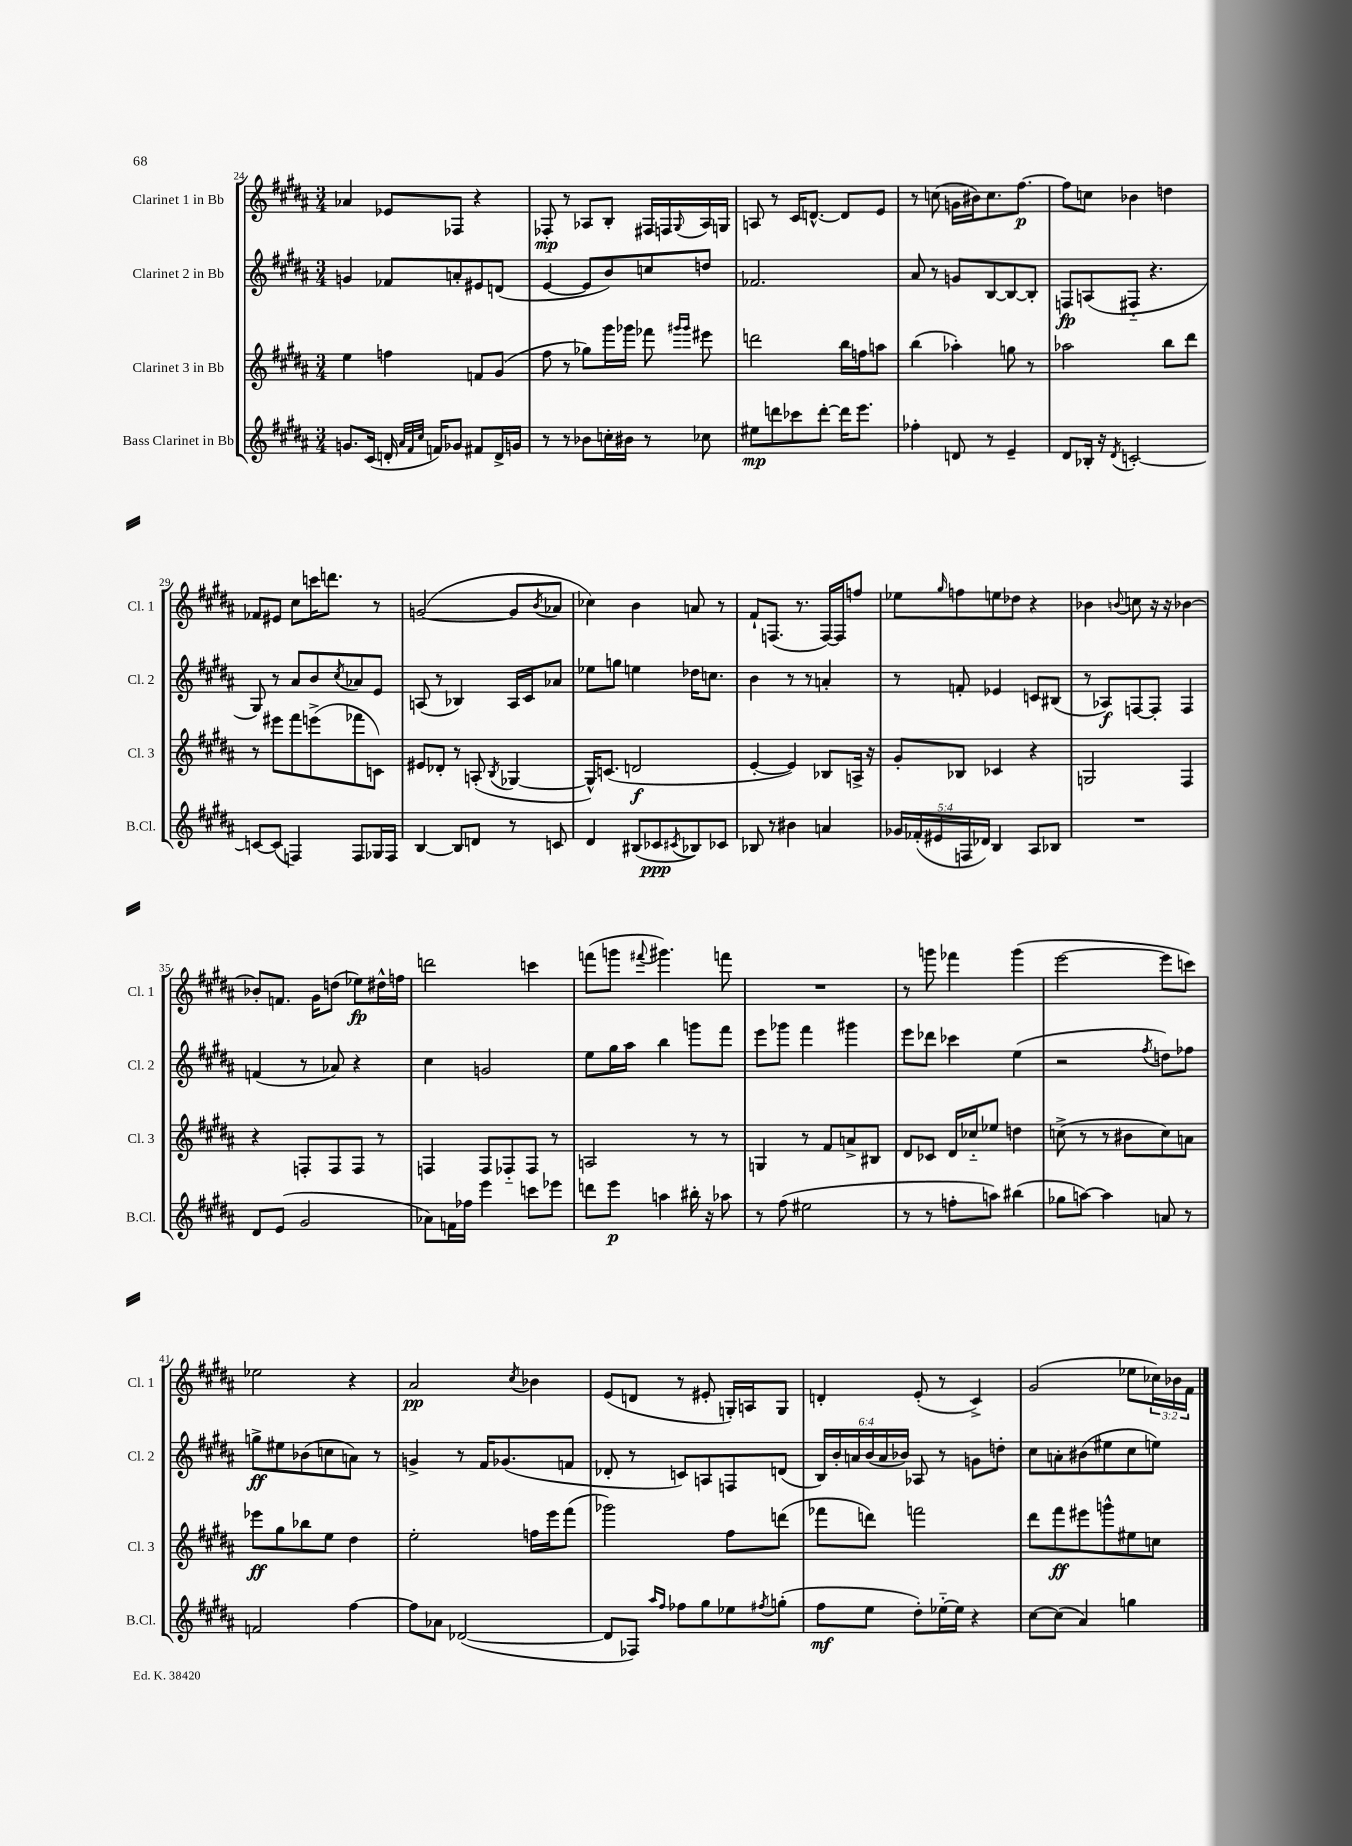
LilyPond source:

<<
\new StaffGroup <<
\new Staff = "s0" \with { instrumentName = "Clarinet 1 in Bb" shortInstrumentName = "Cl. 1" } {
    \clef treble \key b \major \numericTimeSignature \time 3/4 \override Staff.TupletNumber.text = #tuplet-number::calc-fraction-text
    aes'4 ees'8 fes8 r4 |
    fes8-.\mp r8 aes8 b8-. fis16 f16 \appoggiatura { gis8 } aes16 g16 |
    a8 r8 cis'16 d'8.~-^ d'8 e'8 |
    r8 c''8( g'16 bis'16) c''8. fis''8.~\p |
    fis''8 c''8 bes'4 d''4 |
    fes'8 eis'8 cis''8 c'''16 d'''8. r8 |
    g'2~( g'8 \acciaccatura { b'8 } aes'8 |
    ces''4) b'4 a'8 r8 |
    fis'8-! f8.( r8. f16~) f16 f''8 |
    ees''8 \grace { gis''16 } f''8 e''8 des''8 r4 |
    bes'4 \appoggiatura { b'8 } c''8 r16 r16 bes'4~ |
    bes'8-. f'8. gis'16 d''8( ees''8\fp) dis''16-^ f''16 |
    d'''2 c'''4 |
    f'''8( g'''8 \appoggiatura { fis'''8 } gis'''4.) f'''8 |
    R2. |
    r8 g'''8 fes'''4 g'''4( |
    e'''2~ e'''8 c'''8) |
    ees''2 r4 |
    ais'2\pp \acciaccatura { cis''8 } bes'4 |
    e'8( d'8 r8 eis'8-. g16-.) a16 g8 |
    d'4-. e'8-.( r8 cis'4->) |
    gis'2( ees''8 \tuplet 3/2 { ces''16) bes'16 fis'16 } \bar "|." |
}
\new Staff = "s1" \with { instrumentName = "Clarinet 2 in Bb" shortInstrumentName = "Cl. 2" } {
    \clef treble \key b \major \numericTimeSignature \time 3/4 \override Staff.TupletNumber.text = #tuplet-number::calc-fraction-text
    g'4 fes'8 a'8-. eis'8 d'8( |
    e'4~ e'8 b'8) c''8 d''8 |
    fes'2. |
    ais'8 r8 g'8 b8~ b8~ b8-. |
    f8\fp a8( fis8-_ r4. |
    gis8) r8 ais'8 b'8 \acciaccatura { cis''8 } aes'8 e'8 |
    a8( r8 bes4) a16 cis'16 aes'8 |
    ees''8 g''8 e''4 des''16 c''8. |
    b'4 r8 r8 a'4-. |
    r8 f'8-. ees'4 c'8 bis8( |
    r8 aes8\f) f8~ f8-. f4 |
    f'4( r8 aes'8) r4 |
    cis''4 g'2 |
    e''8 gis''16 ais''16 b''4 g'''8 fis'''8 |
    e'''8 ges'''8 fis'''4 gis'''4 |
    e'''8 des'''8 ces'''4 e''4( |
    r2 \acciaccatura { fis''8 } d''8) fes''8 |
    g''8->\ff eis''8 bes'8( c''8 a'8) r8 |
    g'4-> r8 fis'16 ges'8.( f'8 |
    des'8-. r8 c'8) a8 f8 d'8( |
    \tuplet 6/4 { b16) b'16-. a'16 b'16( a'16 bes'16) } aes8 r8 g'8 d''8-. |
    cis''8 a'8-. bis'8( eis''8 cis''8 e''8) \bar "|." |
}
\new Staff = "s2" \with { instrumentName = "Clarinet 3 in Bb" shortInstrumentName = "Cl. 3" } {
    \clef treble \key b \major \numericTimeSignature \time 3/4
    e''4 f''4 f'8 gis'8( |
    fis''8 r8 ges''8) gis'''16 ges'''16 fes'''8 \grace { gis'''16 gis'''16 } eis'''8 |
    d'''2 b''16 f''16 a''8 |
    b''4( aes''4-.) g''8 r8 |
    aes''2 b''8 dis'''8 |
    r8 eis'''8 fis'''8 e'''8->( fes'''8 c'8) |
    eis'8 des'8-. r8 a8-.( \acciaccatura { b8 } ges4~ |
    ges16-^) c'8.( d'2\f |
    e'4~-. e'4) bes8 a16-> r16 |
    gis'8-. bes8 ces'4 r4 |
    g2 fis4 |
    r4 f8-. f8 f8 r8 |
    f4 f8 fes8-_ fes8 r8 |
    a2 r8 r8 |
    g4 r8 fis'8 a'8-> bis8 |
    dis'8 ces'8 dis'16 ces''16-_ ees''8 d''4 |
    c''8->( r8 r8 bis'8 c''8) a'8 |
    ees'''8\ff gis''8 bes''8 e''8 dis''4 |
    e''2-. f''16 e'''16 fis'''8( |
    ges'''2) fis''8 d'''8( |
    fes'''8 d'''8) f'''2 |
    dis'''8 fis'''8\ff eis'''8 g'''8-^ eis''8 c''8 \bar "|." |
}
\new Staff = "s3" \with { instrumentName = "Bass Clarinet in Bb" shortInstrumentName = "B.Cl." } {
    \clef treble \key b \major \numericTimeSignature \time 3/4 \override Staff.TupletNumber.text = #tuplet-number::calc-fraction-text
    g'8. cis'16( d'16-. \grace { ais'32 fis'32 cis''32 } f'16) ges'8 fis'8 d'16-> g'16 |
    r8 r8 bes'8 c''16-. bis'16 r8 ces''8 |
    eis''8\mp d'''8 ces'''8 d'''8~-. d'''16 e'''8. |
    fes''4-. d'8 r8 e'4-- |
    dis'8 bes16-. r16 \acciaccatura { dis'8 } c'2~-. |
    c'8~ c'8( f4) f8 ges16 f16 |
    b4~ b8 d'8 r8 c'8 |
    dis'4 bis8( ces'8\ppp \acciaccatura { cis'8 } bes8) ces'8 |
    bes8 r8 bis'4 a'4 |
    \tuplet 5/4 { ges'16 fes'16-.( eis'16 f16 des'16) } b4 ais8 bes8 |
    R2. |
    dis'8 e'8( gis'2 |
    aes'8) f'16 fes''16 e'''4 c'''8 ees'''8 |
    d'''8 e'''8\p a''4 bis''16-. r16 aes''8 |
    r8 fis''8( eis''2 |
    r8 r8 f''8-. a''8) bis''4( |
    ges''8 a''8~) a''4 a'8 r8 |
    f'2 fis''4~ |
    fis''8 aes'8 des'2~( |
    des'8 fes8) \grace { ais''16 fis''16 } fes''8 gis''8 ees''8 \acciaccatura { fis''8 } g''8-.( |
    fis''8\mf e''8 dis''8-.) ees''16~-_ ees''16 r4 |
    cis''8~ cis''8( ais'4) g''4 \bar "|." |
}
>>
>>
\layout { \context { \Score currentBarNumber = #24 } }
